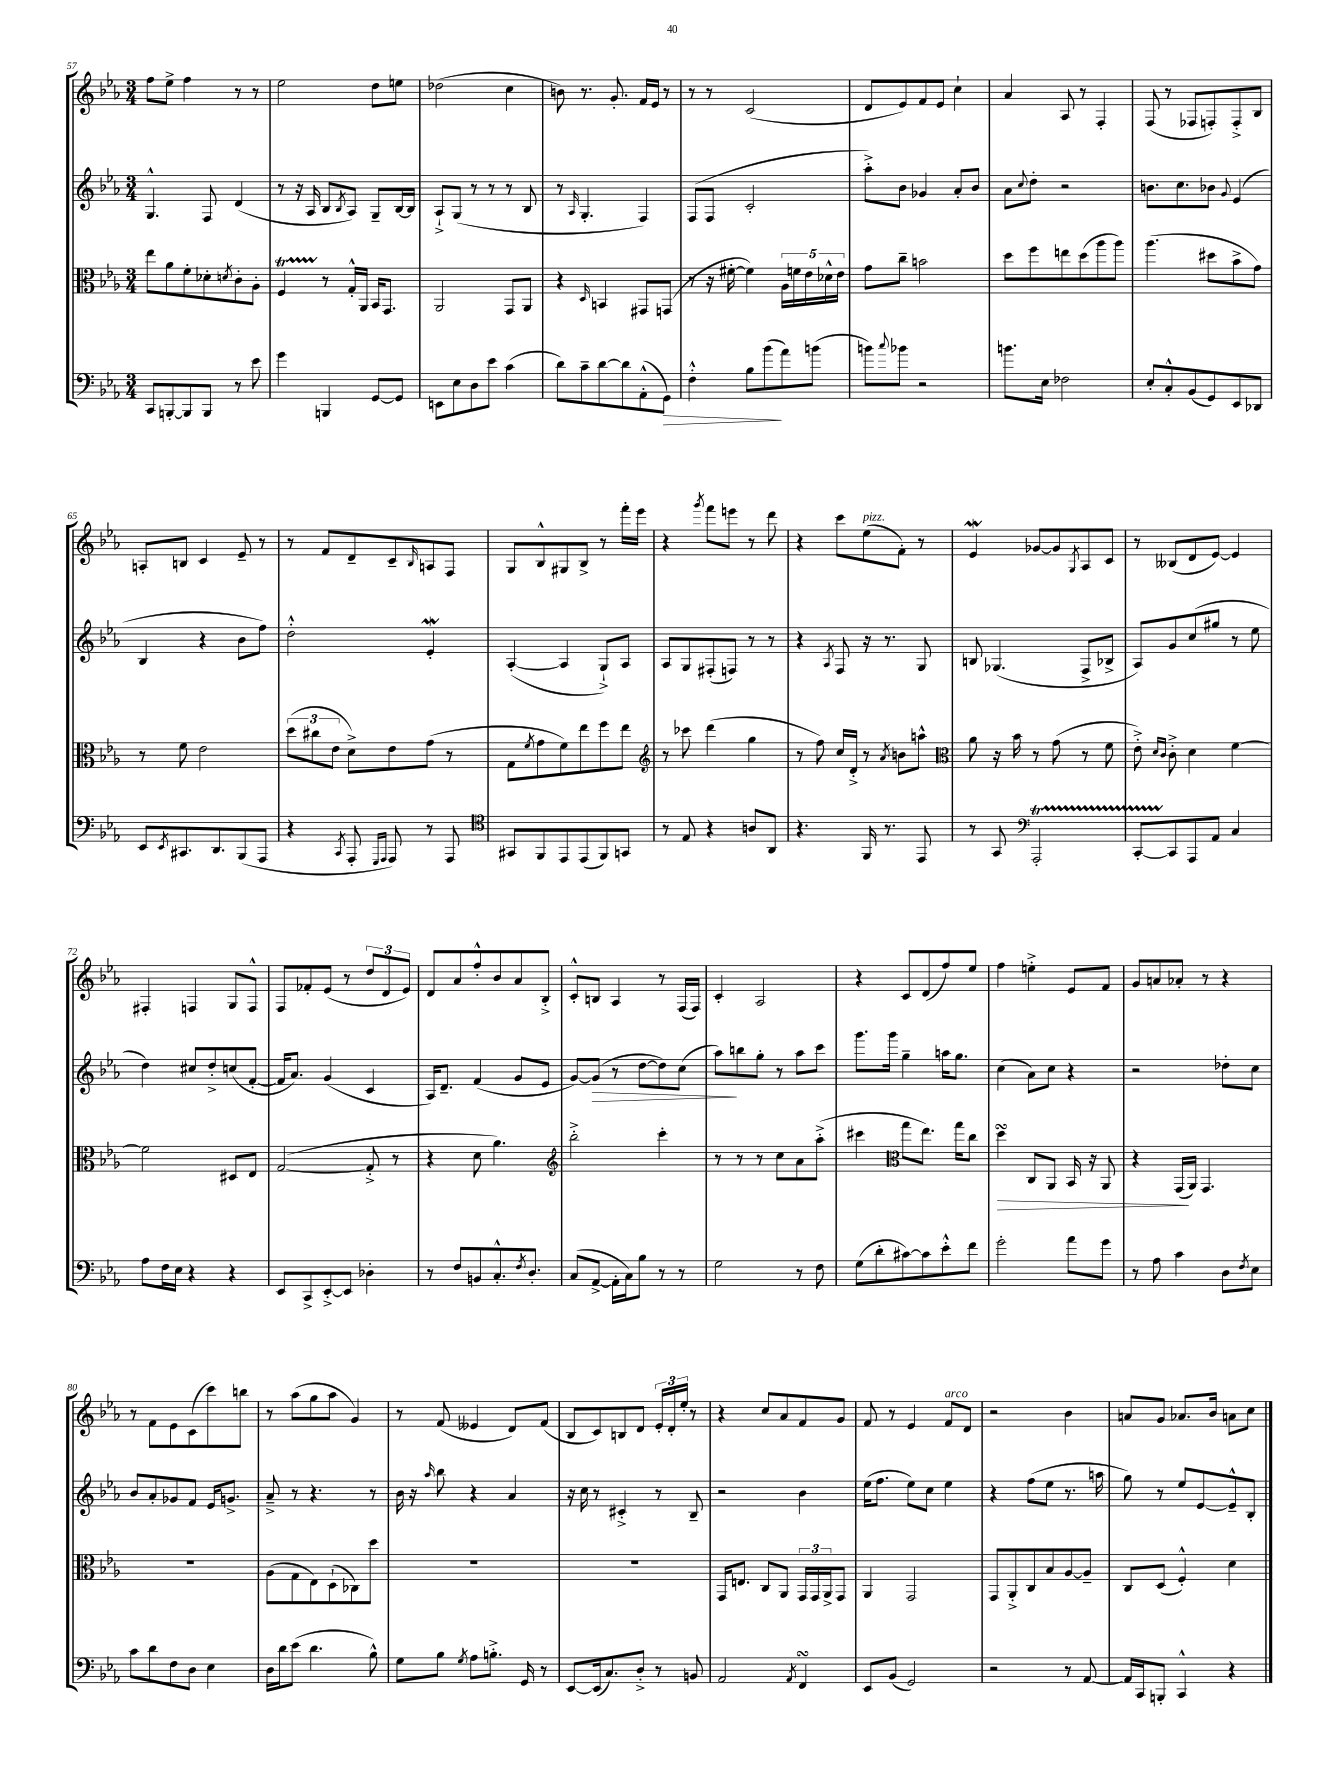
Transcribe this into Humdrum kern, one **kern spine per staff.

**kern	**dynam	**kern	**dynam	**kern	**dynam	**kern
*part4	*part4	*part3	*part3	*part2	*part2	*part1
*staff4	*staff4	*staff3	*staff3	*staff2	*staff2	*staff1
*clefF4	*	*clefC3	*	*clefG2	*	*clefG2
*k[b-e-a-]	*	*k[b-e-a-]	*	*k[b-e-a-]	*	*k[b-e-a-]
*M3/4	*	*M3/4	*	*M3/4	*	*M3/4
=57	=57	=57	=57	=57	=57	=57
8CC/L	.	8ee-\L	.	4.G^^/	.	8ff\L
[8BBBn'/	.	8a-\	.	.	.	8ee-^\J
8BBB/]	.	8f'\	.	.	.	4ff\
8BBB/J	.	8d-X'\	.	8F/	.	.
.	.	8qdn/	.	.	.	.
8r	.	8c'\	.	(4d/	.	8r
8e-\	.	8A-'\J	.	.	.	8r
=58	=58	=58	=58	=58	=58	=58
4g\	.	4FT/	.	8r	.	2ee-\
.	.	.	.	16r	.	.
.	.	.	.	16A-/	.	.
4BBBn/	.	8r	.	8B-/L	.	.
.	.	.	.	8qB-/	.	.
.	.	16G'^^/LL	.	8A-/J)	.	.
.	.	16AA-/JJ	.	.	.	.
[8GG/L	.	16BB-/KL	.	8G~/L	.	8dd\L
.	.	8.GG/J	.	.	.	.
8GG/J]	.	.	.	[16B-/L	.	8een\J
.	.	.	.	16B-/JJ]	.	.
=59	=59	=59	=59	=59	=59	=59
8EEn\L	.	2AA-/	.	8A-`^/L	.	(2dd-X\
8E-\	.	.	.	(8G/J	.	.
8D\	.	.	.	8r	.	.
8e-\J	.	.	.	8r	.	.
(4c\	.	8GG/L	.	8r	.	4cc\
.	.	8AA-/J	.	8B-/	.	.
=60	=60	=60	=60	=60	=60	=60
8d\L)	.	4r	.	8r	.	8bn\)
.	.	.	.	16qqA-/	.	.
8c~\	.	.	.	4.G'/	.	8.r
.	.	16qqD/	.	.	.	.
[8d\	.	4BBn/	.	.	.	.
.	.	.	.	.	.	8.g'/
8d\]	.	.	.	.	.	.
(8AA-'^^\	.	8GG#X/L	.	4F/)	.	16f/LL
.	.	.	.	.	.	16e-/JJ
!	!LO:HP:b	!	!	!	!	!
8GG\J)	>	(8GGn/J	.	.	.	8r
=61	=61	=61	=61	=61	=61	=61
4F'^^\	.	8r	.	(8F/L	.	8r
.	.	16r	.	8F/J	.	8r
.	.	[16f#X'\	.	.	.	.
8B-\L	.	4f#\])	.	2c'/	.	(2c/
(8b-\	.	.	.	.	.	.
8a-\)	]	20A-\LL	.	.	.	.
.	.	20fn\	.	.	.	.
.	.	20e-\	.	.	.	.
(8bn\J	.	.	.	.	.	.
.	.	20d-X^^\	.	.	.	.
.	.	20e-\JJ	.	.	.	.
=62	=62	=62	=62	=62	=62	=62
8bn\L)	.	8g\L	.	8aa-'^\L)	.	8d/L
8qqcc/	.	.	.	.	.	.
8b-X\J	.	8cc~\J	.	8b-\J	.	8e-/)
2r	.	2bn\	.	4g-X/	.	8f/
.	.	.	.	.	.	8e-/J
.	.	.	.	8a-'/L	.	4cc`\
.	.	.	.	8b-/J	.	.
=63	=63	=63	=63	=63	=63	=63
8.bn\L	.	8dd\L	.	8a-\L	.	4a-/
.	.	.	.	8qqcc/	.	.
.	.	8ff\	.	8dd'\J	.	.
16E-\Jk	.	.	.	.	.	.
2F-X\	.	8een\	.	2r	.	8A-/
.	.	(8dd\	.	.	.	8r
.	.	8aa-\	.	.	.	4F'/
.	.	8aa-\J)	.	.	.	.
=64	=64	=64	=64	=64	=64	=64
8E-'/L	.	(4.aa-\	.	8.bn\L	.	(8F/
8C'^^/	.	.	.	.	.	8r
.	.	.	.	8.cc\	.	.
(8BB-/	.	.	.	.	.	8F-X/L
8GG/)	.	8dd#X\L	.	8b-X\J	.	8Fn'/)
.	.	.	.	8qqg/	.	.
8EE-/	.	8b-^\	.	(4e-/	.	8F'^/
8DD-X/J	.	8g\J)	.	.	.	8B-/J
!!LO:LB:g=z
=65	=65	=65	=65	=65	=65	=65
8EE-/L	.	8r	.	4B-/	.	8An'/L
8qEE-/	.	.	.	.	.	.
8.CC#X/	.	8f\	.	.	.	8Bn/J
.	.	2e-\	.	4r	.	4c/
8.DD/	.	.	.	.	.	.
(8BBB-/	.	.	.	8b-\L	.	8e-~/
8AAA-/J	.	.	.	8ff\J)	.	8r
=66	=66	=66	=66	=66	=66	=66
4r	.	(12dd\L	.	2dd'^^\	.	8r
.	.	12cc#X\	.	.	.	.
.	.	.	.	.	.	8f/L
.	.	12e-\J	.	.	.	.
8qCC/	.	.	.	.	.	.
8AAA-'/	.	8d^\L)	.	.	.	8d~/
16qqGGG/LL	.	.	.	.	.	.
16qqAAA-/JJ	.	.	.	.	.	.
8AAA-/)	.	8e-\	.	.	.	8c~/
.	.	.	.	.	.	16qqB-/
8r	.	(8g\J	.	4e-w'/	.	8An/
8AAA-/	.	8r	.	.	.	8F/J
=67	=67	=67	=67	=67	=67	=67
*clefC4	*	*	*	*	*	*
8GG#X/L	.	8G\L	.	([4A-'/	.	8G/L
.	.	8qf/	.	.	.	.
8FF/	.	8g\	.	.	.	8B-^^/
8EE-/	.	8f\)	.	4A-/]	.	8G#X/
(8EE-/	.	8ee-\	.	.	.	8B-^/J
8FF/)	.	8ff\	.	8G`^/L)	.	8r
8GGn/J	.	8ee-\J	.	8A-/J	.	16fff'\LL
.	.	.	.	.	.	16eee-\JJ
=68	=68	=68	=68	=68	=68	=68
*	*	*clefG2	*	*	*	*
8r	.	8r	.	8A-/L	.	4r
8E-/	.	8ccc-X\	.	8G/	.	.
.	.	.	.	.	.	8qggg/
4r	.	(4ddd\	.	(8F#X'/	.	8fff\L
.	.	.	.	8Fn/J)	.	8eeen\J
8An/L	.	4gg\	.	8r	.	8r
8AA-/J	.	.	.	8r	.	8ddd\
=69	=69	=69	=69	=69	=69	=69
4.r	.	8r	.	4r	.	4r
.	.	8ff\)	.	.	.	.
.	.	.	.	8qA-/	.	.
.	.	16cc/LL	.	8F/	.	8ccc\L
.	.	16d'^/JJ	.	.	.	.
!	!	!	!	!	!	!LO:TX:a:i:t=pizz.
16FF/	.	8r	.	16r	.	(8ee-\
8.r	.	.	.	8.r	.	.
.	.	8qa-/	.	.	.	.
.	.	8bn\L	.	.	.	8f'\J)
8EE-/	.	8aan^^\J	.	8G/	.	8r
=70	=70	=70	=70	=70	=70	=70
*	*	*clefC3	*	*	*	*
8r	.	8a-\	.	8Bn/	.	4e-w/
8GG/	.	16r	.	(4.G-X/	.	.
.	.	16b-\	.	.	.	.
*clefF4	*	*	*	*	*	*
2AAA-T'/	.	8r	.	.	.	[8g-X/L
.	.	(8g\	.	.	.	8g-/]
.	.	.	.	.	.	8qG/
.	.	8r	.	8F^/L	.	8A-/
.	.	8f\	.	8B-X^/J	.	8c/J
=71	=71	=71	=71	=71	=71	=71
[8CCTTT'/L	.	8e-'^\)	.	8A-/L)	.	8r
.	.	16qqd/LL	.	.	.	.
.	.	16qqc/JJ	.	.	.	.
8CC/]	.	8c'^\	.	8g/	.	(8B--X/L
8AAA-/	.	4d\	.	(8cc/	.	8d/
8AA-/J	.	.	.	8gg#X/J	.	[8e-/J)
4C/	.	[4f\	.	8r	.	4e-/]
.	.	.	.	8ee-\	.	.
!!LO:LB:g=z
=72	=72	=72	=72	=72	=72	=72
8A-\L	.	2f\]	.	4dd\)	.	4F#X'/
16F\L	.	.	.	.	.	.
16E-\JJ	.	.	.	.	.	.
4r	.	.	.	8cc#X/L	.	4Fn/
.	.	.	.	8dd'^/	.	.
4r	.	8D#X/L	.	(8ccn/	.	8G/L
.	.	8E-/J	.	[8f'/J	.	8F^^/J
=73	=73	=73	=73	=73	=73	=73
8EE-/L	.	([2G/	.	16f/KL]	.	8F/L
.	.	.	.	8.a-/J)	.	.
8CC^/	.	.	.	.	.	8f-X'/
[8EE-'^/	.	.	.	(4g/	.	(8e-/J
8EE-/J]	.	.	.	.	.	8r
4D-X'\	.	8G'^/]	.	4c/	.	12dd/L
.	.	.	.	.	.	12d/
.	.	8r	.	.	.	.
.	.	.	.	.	.	12e-/J)
=74	=74	=74	=74	=74	=74	=74
8r	.	4r	.	16A-/KL)	.	8d/L
.	.	.	.	8.d~/J	.	.
8F/L	.	.	.	.	.	8a-/
8BBn/	.	8d\	.	(4f/	.	8ff'^^/
8.C'^^/	.	4.a-\)	.	.	.	8b-/
.	.	.	.	8g/L	.	8a-/
8qF/	.	.	.	.	.	.
8.D'/J	.	.	.	.	.	.
.	.	.	.	8e-/J	.	8B-'^/J
=75	=75	=75	=75	=75	=75	=75
*	*	*clefG2	*	*	*	*
(8C/L	.	2bb-'^\	.	[8g/L)	.	8c'^^/L
!	!	!	!	!	!LO:HP:b	!
[8AA-^/J	.	.	.	(8g/J]	>	8Bn/J
16AA-'\LL]	.	.	.	8r	.	4A-/
16C\J)	.	.	.	.	.	.
8B-\J	.	.	.	[8dd\L	.	.
8r	.	4ccc'\	.	8dd\])	.	8r
8r	.	.	.	(8cc\J	.	(16F/LL
.	.	.	.	.	.	16F/JJ)
=76	=76	=76	=76	=76	=76	=76
2G\	.	8r	.	8aa-\L)	.	4c'/
.	.	8r	.	8bbn\	]	.
.	.	8r	.	8gg'\J	.	2A-/
.	.	8cc\L	.	8r	.	.
8r	.	8a-\	.	8aa-\L	.	.
8F\	.	(8aa-'^\J	.	8ccc\J	.	.
=77	=77	=77	=77	=77	=77	=77
(8G\L	.	4ccc#X\	.	8.ggg\L	.	4r
8d'\	.	.	.	.	.	.
.	.	.	.	16ggg\Jk	.	.
*	*	*clefC3	*	*	*	*
[8c#X\)	.	8gg\L	.	4gg~\	.	8c/L
8c#\]	.	8.ee-\J)	.	.	.	(8d/
8e-'^^\	.	.	.	16aan\KL	.	8ff/)
.	.	16gg\KL	.	8.gg\J	.	.
8f\J	.	8cc\J	.	.	.	8ee-/J
=78	=78	=78	=78	=78	=78	=78
!	!	!	!LO:HP:b	!	!	!
2g'\	.	4ddsSsS\	>	(4cc\	.	4ff\
.	.	8C/L	.	8a-\L)	.	4een'^\
.	.	8AA-/J	.	8cc\J	.	.
8a-\L	.	16BB-/	.	4r	.	8e-/L
.	.	16r	.	.	.	.
8g\J	.	8AA-/	.	.	.	8f/J
=79	=79	=79	=79	=79	=79	=79
8r	.	4r	.	2r	.	8g/L
8A-\	.	.	.	.	.	8an/
4c\	.	(16GG/LL	.	.	.	8a-X'/J
.	.	16AA-/JJ)	]	.	.	.
.	.	4.GG/	.	.	.	8r
8D\L	.	.	.	8dd-X'\L	.	4r
8qF/	.	.	.	.	.	.
8E-\J	.	.	.	8cc\J	.	.
!!LO:LB:g=z
=80	=80	=80	=80	=80	=80	=80
8c\L	.	2.r	.	8b-/L	.	8r
8d\	.	.	.	8a-'/	.	8f\L
8F\	.	.	.	8g-X/	.	8e-\
8D\J	.	.	.	8f/J	.	(8c\
4E-\	.	.	.	16e-/KL	.	8ccc\)
.	.	.	.	8.gn^/J	.	.
.	.	.	.	.	.	8bbn\J
=81	=81	=81	=81	=81	=81	=81
16D\LL	.	(8A-\L	.	8a-~^/	.	8r
16d\J	.	.	.	.	.	.
(8e-\J	.	8G\	.	8r	.	(8aa-\L
4.d\	.	8E-\)	.	4.r	.	8gg\
.	.	(8D`\	.	.	.	8aa-\J
.	.	8C-X\)	.	.	.	4g/)
8B-^^\)	.	8dd\J	.	8r	.	.
=82	=82	=82	=82	=82	=82	=82
8G\L	.	2.r	.	16b-\	.	8r
.	.	.	.	16r	.	.
.	.	.	.	16qqaa-/	.	.
8B-\J	.	.	.	8bb-\	.	(8f/
8qG/	.	.	.	.	.	.
8A-\L	.	.	.	4r	.	4e--X/
8.Bn'^\J	.	.	.	.	.	.
.	.	.	.	4a-/	.	8d/L)
16GG/	.	.	.	.	.	.
8r	.	.	.	.	.	(8f/J
=83	=83	=83	=83	=83	=83	=83
[8EE-/L	.	2.r	.	16r	.	8B-/L
.	.	.	.	16cc\	.	.
(16EE-/k]	.	.	.	8r	.	8c/)
8.C/)	.	.	.	.	.	.
.	.	.	.	4c#X'^/	.	8Bn/
8D'^/J	.	.	.	.	.	8d/J
8r	.	.	.	8r	.	24e-'/LL
.	.	.	.	.	.	24d'/
.	.	.	.	.	.	24ee-'/JJ
8BBn/	.	.	.	8B-~/	.	8r
=84	=84	=84	=84	=84	=84	=84
2AA-/	.	16GG/KL	.	2r	.	4r
.	.	8.En/J	.	.	.	.
.	.	8C/L	.	.	.	8cc/L
.	.	8AA-/J	.	.	.	8a-/
8qAA-/	.	.	.	.	.	.
4FFsSSS/	.	24GG/LL	.	4b-\	.	8f/
.	.	24GG/	.	.	.	.
.	.	24AA-^/J	.	.	.	.
.	.	8GG/J	.	.	.	8g/J
=85	=85	=85	=85	=85	=85	=85
8EE-/L	.	4AA-/	.	(16ee-\KL	.	8f/
.	.	.	.	8.ff\J	.	.
(8BB-/J	.	.	.	.	.	8r
2GG/)	.	2GG/	.	8ee-\L)	.	4e-/
.	.	.	.	8cc\J	.	.
!	!	!	!	!	!	!LO:TX:a:i:t=arco
.	.	.	.	4ee-\	.	8f/L
.	.	.	.	.	.	8d/J
=86	=86	=86	=86	=86	=86	=86
2r	.	8GG/L	.	4r	.	2r
.	.	8AA-'^/	.	.	.	.
.	.	8C/	.	(8ff\L	.	.
.	.	8B-/	.	8ee-\J	.	.
8r	.	[8A-/	.	8.r	.	4b-\
[8AA-/	.	8A-~/J]	.	.	.	.
.	.	.	.	16aan\	.	.
=87	=87	=87	=87	=87	=87	=87
16AA-/LL]	.	8C/L	.	8gg\)	.	8an/L
16CC/J	.	.	.	.	.	.
8BBBn'/J	.	(8D/J	.	8r	.	8g/J
4CC^^/	.	4F'^^/)	.	8ee-/L	.	8.a-X/L
.	.	.	.	[8e-/	.	.
.	.	.	.	.	.	16b-/Jk
4r	.	4d\	.	8e-~^^/]	.	8an\L
.	.	.	.	8B-'/J	.	8cc\J
==	==	==	==	==	==	==
*-	*-	*-	*-	*-	*-	*-
